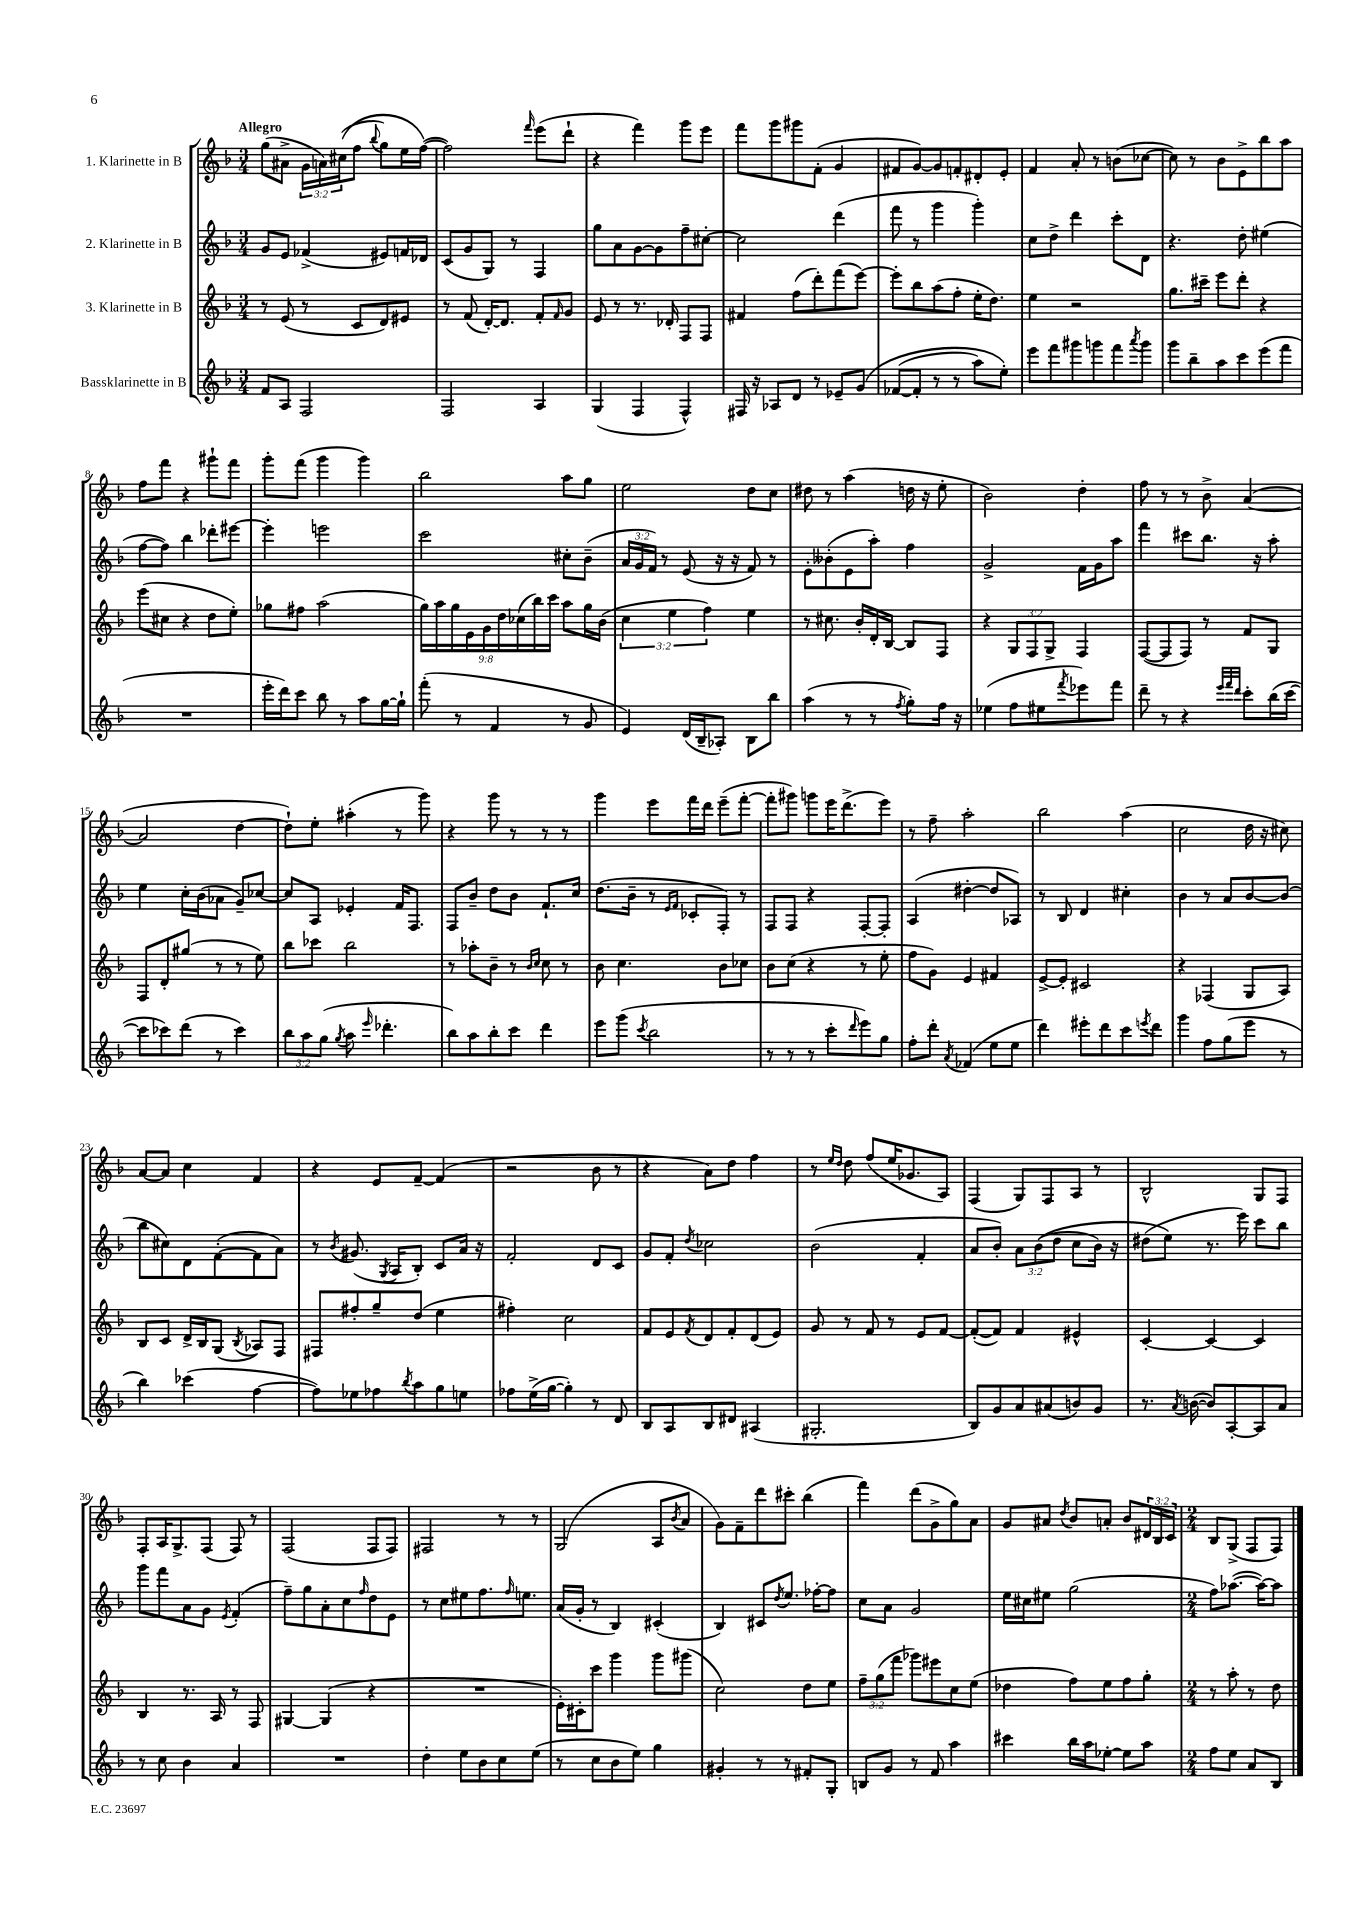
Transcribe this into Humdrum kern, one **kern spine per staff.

**kern	**kern	**kern	**kern
*part4	*part3	*part2	*part1
*staff4	*staff3	*staff2	*staff1
*I"Bassklarinette in B	*I"3. Klarinette in B	*I"2. Klarinette in B	*I"1. Klarinette in B
*clefG2	*clefG2	*clefG2	*clefG2
*k[b-]	*k[b-]	*k[b-]	*k[b-]
*M3/4	*M3/4	*M3/4	*M3/4
=1	=1	=1	=1
!	!	!	!LO:TX:a:B:t=Allegro
8f/L	8r	8g/L	(8gg\L
8A/J	(8e/	8e/J	8a#X^\J
2F/	8r	(4f-X^/	24g\LL
.	.	.	24an\)
.	.	.	((24cc#X\J
.	8c/L	.	8ff\J
.	.	.	8qqbb-/
.	8d/)	8e#X/L)	8gg\L)
.	8e#X/J	16fn/L	16ee\L
.	.	16d-X/JJ	([16ff\JJ)
=2	=2	=2	=2
2F/	8r	(8c/L	2ff\])
.	(8f/	8g/	.
.	[16d'/KL)	8G/J)	.
.	8.d/J]	.	.
.	.	8r	.
.	.	.	16qqfff/
4A/	8f'/L	4F/	(8eee\L
.	16qqf/	.	.
.	8g/J	.	8ddd`\J
=3	=3	=3	=3
(4G/	8e/	8gg\L	4r
.	8r	8a\	.
4F/	8.r	[8g\	4fff\)
.	.	8g\]	.
.	16d-X'/	.	.
4F^^/)	8F/L	8ff~\	8ggg\L
.	8F/J	[8cc#X'\J	8eee\J
=4	=4	=4	=4
16F#X/	4f#X/	2cc#\]	8fff\L
16r	.	.	.
8A-X/L	.	.	8ggg\
8d/J	(8ff\L	.	8ggg#X\
8r	8ddd'\)	.	(8f'\J
8e-X~/L	(8fff\	(4ddd\	4g/
(8g/J	[8eee\J)	.	.
=5	=5	=5	=5
([8f-X/L	8eee'\L]	8fff\	8f#X/L
8f-'/J]	8bb-\	8r	[8g/)
8r	(8aa\	4ggg\	8g/]
8r	8ff'\J	.	8fn'/
8aa\L)	16ee'\KL	4ggg'\)	8d#X'/
.	8.dd\J)	.	.
8ee'\J)	.	.	8e'/J
=6	=6	=6	=6
8eee\L	4ee\	8cc\L	4f/
8fff\	.	8dd^\J	.
8ggg#X\	2r	4ddd\	8a'/
8gggn\	.	.	8r
8fff\	.	8ccc'\L	(8bn\L
8qaaa/	.	.	.
8ggg\J	.	8d\J	[8cc-X\J
=7	=7	=7	=7
8ggg\L	8.gg\L	4.r	8cc-\])
8bb-~\	.	.	8r
.	16ccc#X~\Jk	.	.
8aa\	8eee\L	.	8b-\L
8ccc\	8ddd'\J	8dd'\	8e^\
(8eee\	4r	(4ee#X\	8bb-\
8fff\J	.	.	8aa\J
!!LO:LB:g=z
=8	=8	=8	=8
2.r	(8eee\L	[8ff\L	8ff\L
.	8cc#X\J	8ff\J])	8fff\J
.	4r	4bb-\	4r
.	8dd\L	8ddd-X'\L	8ggg#X`\L
.	8ee'\J)	[8eee#X\J	8fff\J
=9	=9	=9	=9
16eee'\LL	8gg-X\L	4eee#'\]	8ggg'\L
16ddd\J)	.	.	.
8ccc\J	8ff#X\J	.	(8fff\J
8bb-\	(2aa\	2eeen\	4ggg\
8r	.	.	.
8aa\L	.	.	4ggg\)
[16gg\L	.	.	.
16gg`\JJ]	.	.	.
=10	=10	=10	=10
(8fff'\	18gg\LL)	2ccc\	2bb-\
.	18aa\	.	.
.	18gg\	.	.
8r	.	.	.
.	18e\	.	.
.	18g\	.	.
4f/	.	.	.
.	18dd\	.	.
.	(18cc-X\	.	.
.	18bb-\)	.	.
.	18ccc\JJ	.	.
8r	8aa\L	8cc#X'\L	8aa\L
8g/	16gg\L	(8b-~\J	8gg\J
.	(16b-\JJ	.	.
=11	=11	=11	=11
4e/)	6cc\	24a/LL	2ee\
.	.	24g/	.
.	.	24f/JJ)	.
.	.	8r	.
.	6ee\	.	.
(16d/LL	.	(8e/	.
16B-~/J	.	.	.
.	6ff\)	.	.
8A-X'/J)	.	16r	.
.	.	16r	.
8B-\L	4ee\	8f/)	8dd\L
8bb-\J	.	8r	8cc\J
=12	=12	=12	=12
(4aa\	8r	8e'\L	8dd#X\
.	8.cc#X\	(8b--X'\	8r
8r	.	8e\	(4aa\
.	16b-'/LL	.	.
8r	16d'/	8aa'\J)	.
.	[16B-/JJ	.	.
8qff/	.	.	.
8gg'\L)	8B-/L]	4ff\	16ddn\
.	.	.	16r
16ff\Jk	8F/J	.	8ee'\
16r	.	.	.
=13	=13	=13	=13
(4ee-X\	4r	2g^/	2b-\)
8ff\L	12G/L	.	.
.	12F/	.	.
8ee#X\	.	.	.
.	12G^/J	.	.
8qfff/	.	.	.
8eee-X\)	4F/	16f\LL	4dd'\
.	.	16g\J	.
8fff\J	.	8aa\J	.
=14	=14	=14	=14
8ddd~\	([8F/L	4fff\	8ff\
8r	8F/]	.	8r
4r	8F/J)	8ccc#X\L	8r
.	8r	8.bb-\J	8b-^\
32qqeee/LLL	.	.	.
32qqfff/	.	.	.
32qqddd/JJJ	.	.	.
8ccc'\L	8f/L	.	([4a/
.	.	16r	.
(16bb-\L	8G/J	8aa'\	.
[16ccc\JJ	.	.	.
!!LO:LB:g=z
=15	=15	=15	=15
8ccc\L]	8F/L	4ee\	2a/]
8ccc-X\)	8d'/	.	.
(8ddd\J	(8gg#X/J	16cc'\LL	.
.	.	(16b-\J	.
8r	8r	8a-X\J	.
4ccc-\)	8r	8g~/L)	[4dd\
.	8ee\)	[8cc-X/J	.
=16	=16	=16	=16
12bb-\L	8bb-\L	8cc-/L]	8dd`\L])
12aa\	.	.	.
.	8ccc-X\J	8A/J	8ee'\J
(12gg\J	.	.	.
8qgg/	.	.	.
8aa\	2bb-\	4e-X'/	(4aa#X'\
16qqeee/	.	.	.
4.ddd-X'\	.	.	.
.	.	16f/KL	8r
.	.	8.F/J	.
.	.	.	8ggg\)
=17	=17	=17	=17
8bb-\L)	8r	8F/L	4r
8aa\	8aa-X'\L	8b-~/J	.
8bb-'\	8b-~\J	8dd\L	8ggg\
8ccc\J	8r	8b-\J	8r
.	16qqb-/LL	.	.
.	16qqcc/JJ	.	.
4ddd\	8cc\	8.f`/L	8r
.	8r	.	8r
.	.	16cc/Jk	.
=18	=18	=18	=18
8eee\L	8b-\	(8.dd\L	4ggg\
(8ggg\J	4.cc\	.	.
.	.	16b-~\Jk	.
8qccc/	.	.	.
2bb-\	.	8r	8eee\L
.	.	16qqe/LL	.
.	.	16qqf/JJ	.
.	.	8c-X'/L	16fff\L
.	.	.	16ddd\JJ
.	8b-\L	8F'/J)	(8eee~\L
.	8cc-X\J	8r	[8fff'\J
=19	=19	=19	=19
8r	8b-\L	8F/L	8fff'\L]
8r	(8cc\J	8F/J	8ggg#X\J)
8r	4r	4r	8gggn\L
8ccc'\L	.	.	16eee\K
.	.	.	(8.ddd^\
16qqddd/	.	.	.
8eee\)	8r	[8F'/L	.
8gg\J	8ee'\	8F'/J]	8eee\J)
=20	=20	=20	=20
8ff'\L	8ff\L	(4A/	8r
8ddd'\J	8g\J)	.	8ff~\
8qa/	.	.	.
(4f-X/	4e/	[4dd#X'\	2aa'\
8ee\L	4f#X/	8dd#/L]	.
8ee\J	.	8A-X/J)	.
=21	=21	=21	=21
4ddd\)	[8e^/L	8r	2bb-\
.	8e'/J]	8B-/	.
8eee#X'\L	2c#X/	4d/	.
8ddd\	.	.	.
8ccc\	.	4cc#X'\	(4aa\
8qeeen/	.	.	.
8ddd\J	.	.	.
=22	=22	=22	=22
4ggg\	4r	4b-\	2cc\
8ff\L	(4F-X/	8r	.
(8gg\	.	8a/L	.
8eee\J	8G/L	[8b-/	16dd\
.	.	.	16r
8r	8A/J)	(8b-/J]	8cc#X\)
!!LO:LB:g=z
=23	=23	=23	=23
4bb-\)	8B-/L	8bb-\L	[8a/L
.	8c/J	8cc#X\)	8a/J]
(4ccc-X\	16d^/LL	8d\	4cc\
.	16B-/J	.	.
.	(8G/J	([8f'\	.
.	8qB-/	.	.
[4ff\	8A-X/L)	8f\]	4f/
.	8F/J	8a\J)	.
=24	=24	=24	=24
8ff\L])	8F#X/L	8r	4r
.	.	8qb-/	.
8ee-X\	8ff#X'/	(8.g#X/	.
8ff-X\	8gg~/	.	8e/L
.	.	8qG/	.
.	.	16A/KL	.
8qbb-/	.	.	.
8aa\	(8dd/J	8B-'/J)	[8f~/J
8gg\	4ee\	8c/L	(4f/]
8een\J	.	16a/Jk	.
.	.	16r	.
=25	=25	=25	=25
8ff-X\L	4ff#X'\)	2f'/	2r
(16ee^\L	.	.	.
[16gg\JJ	.	.	.
4gg'\])	2cc\	.	.
8r	.	8d/L	8b-\
8d/	.	8c/J	8r
=26	=26	=26	=26
8B-/L	8f/L	8g/L	4r
8A/	8e/	8f'/J	.
.	8qf/	8qdd/	.
8B-/	8d/	2cc-X\	8a\L)
8d#X/J	8f'/	.	8dd\J
(4A#X/	(8d/	.	4ff\
.	8e/J)	.	.
=27	=27	=27	=27
2.G#X'/	8g/	(2b-\	8r
.	.	.	16qqee/LL
.	.	.	16qqdd/JJ
.	8r	.	8dd\
.	8f/	.	(8ff/L
.	8r	.	16ee/K
.	.	.	8.g-X/
.	8e/L	4f'/	.
.	[8f/J	.	8A/J)
=28	=28	=28	=28
8B-/L)	(8f'/L_	8a/L	(4F/
8g/	8f/J])	8b-'/J)	.
8a/	4f/	12a\L	8G/L)
.	.	((12b-\	.
(8a#X/	.	.	8F/
.	.	12dd\J	.
8bn/)	4e#X^^/	8cc\L	8A/J
8g/J	.	16b-\Jk)	8r
.	.	16r	.
=29	=29	=29	=29
8.r	[4c'/	(8dd#X\L	2B-^^/
.	.	8ee\J)	.
8qa/	.	.	.
([16bn\	.	.	.
8b/L])	4c/_	8.r	.
[8A'/	.	.	.
.	.	16eee\)	.
8A/]	4c/]	8ccc\L	8G/L
8a/J	.	8bb-\J	8F/J
!!LO:LB:g=z
=30	=30	=30	=30
8r	4B-/	8ggg\L	8F'/L
8cc\	.	8fff\	16A/K
.	.	.	8.G^/
4b-\	8.r	8a\	.
.	.	8g\J	(8F/J
.	16A/	.	.
.	.	8qe/	.
4a/	8r	(4f'/	8F/)
.	8F/	.	8r
=31	=31	=31	=31
2.r	[4G#X/	8ff~\L)	(2F/
.	.	8gg\	.
.	(4G#/]	8a'\	.
.	.	8cc\	.
.	.	16qqff/	.
.	4r	8dd\	8F/L
.	.	8e\J	8F/J)
=32	=32	=32	=32
4dd'\	2.r	8r	2F#X/
.	.	8cc\L	.
8ee\L	.	8ee#X\	.
8b-\	.	8.ff\	.
8cc\	.	.	8r
.	.	16qqff/	.
.	.	8.een\J	.
(8ee\J	.	.	8r
=33	=33	=33	=33
8r	16e'\LL)	(16a/LL	(2G/
.	16c#X'\J	16g'/JJ	.
8cc\L	8ccc\J	8r	.
8b-\	4ggg\	4B-/)	.
8ee\J)	.	.	.
4gg\	8ggg\L	(4c#X'/	8A/L
.	.	.	8qb-/
.	(8ggg#X\J	.	8a/J
=34	=34	=34	=34
4g#X'/	2cc\)	4B-/)	8g\L)
.	.	.	8f~\
8r	.	8c#X/L	8ddd\
.	.	8qdd/	.
8r	.	8.ee/J	8ccc#X'\J
8f#X'/L	8dd\L	.	(4bb-\
.	.	[16ff-X'\KL	.
8G'/J	8ee\J	8ff-\J]	.
=35	=35	=35	=35
8Bn/L	12ff~\L	8cc\L	4fff\)
.	(12gg\	.	.
8g/J	.	8a\J	.
.	12fff\J	.	.
8r	8ggg-X\L)	2g/	(8ddd\L
8f/	8eee#X\	.	8g^\
4aa\	8cc\	.	8gg\)
.	(8ee\J	.	8a\J
=36	=36	=36	=36
4ccc#X\	4dd-X\	16ee\LL	8g/L
.	.	16cc#X\J	.
.	.	8ee#X\J	8a#X/J
.	.	.	8qdd/
16bb-\LL	8ff\L)	(2gg\	8b-/L
16aa\J	.	.	.
[8ee-X'\J	8ee\	.	8an'/J
8ee-\L]	8ff\	.	8b-/L
8aa\J	8gg'\J	.	24d#X/L
.	.	.	24B-/
.	.	.	24c/JJ
=37	=37	=37	=37
*M2/4	*M2/4	*M2/4	*M2/4
8ff\L	8r	8ff\L)	8B-/L
8ee\J	8aa'\	([8.aa-X\J	(8G^/J
8a/L	8r	.	8F/L
.	.	16aa-\KL_)	.
8B-/J	8dd\	8aa-\J]	8F/J)
==	==	==	==
*-	*-	*-	*-
